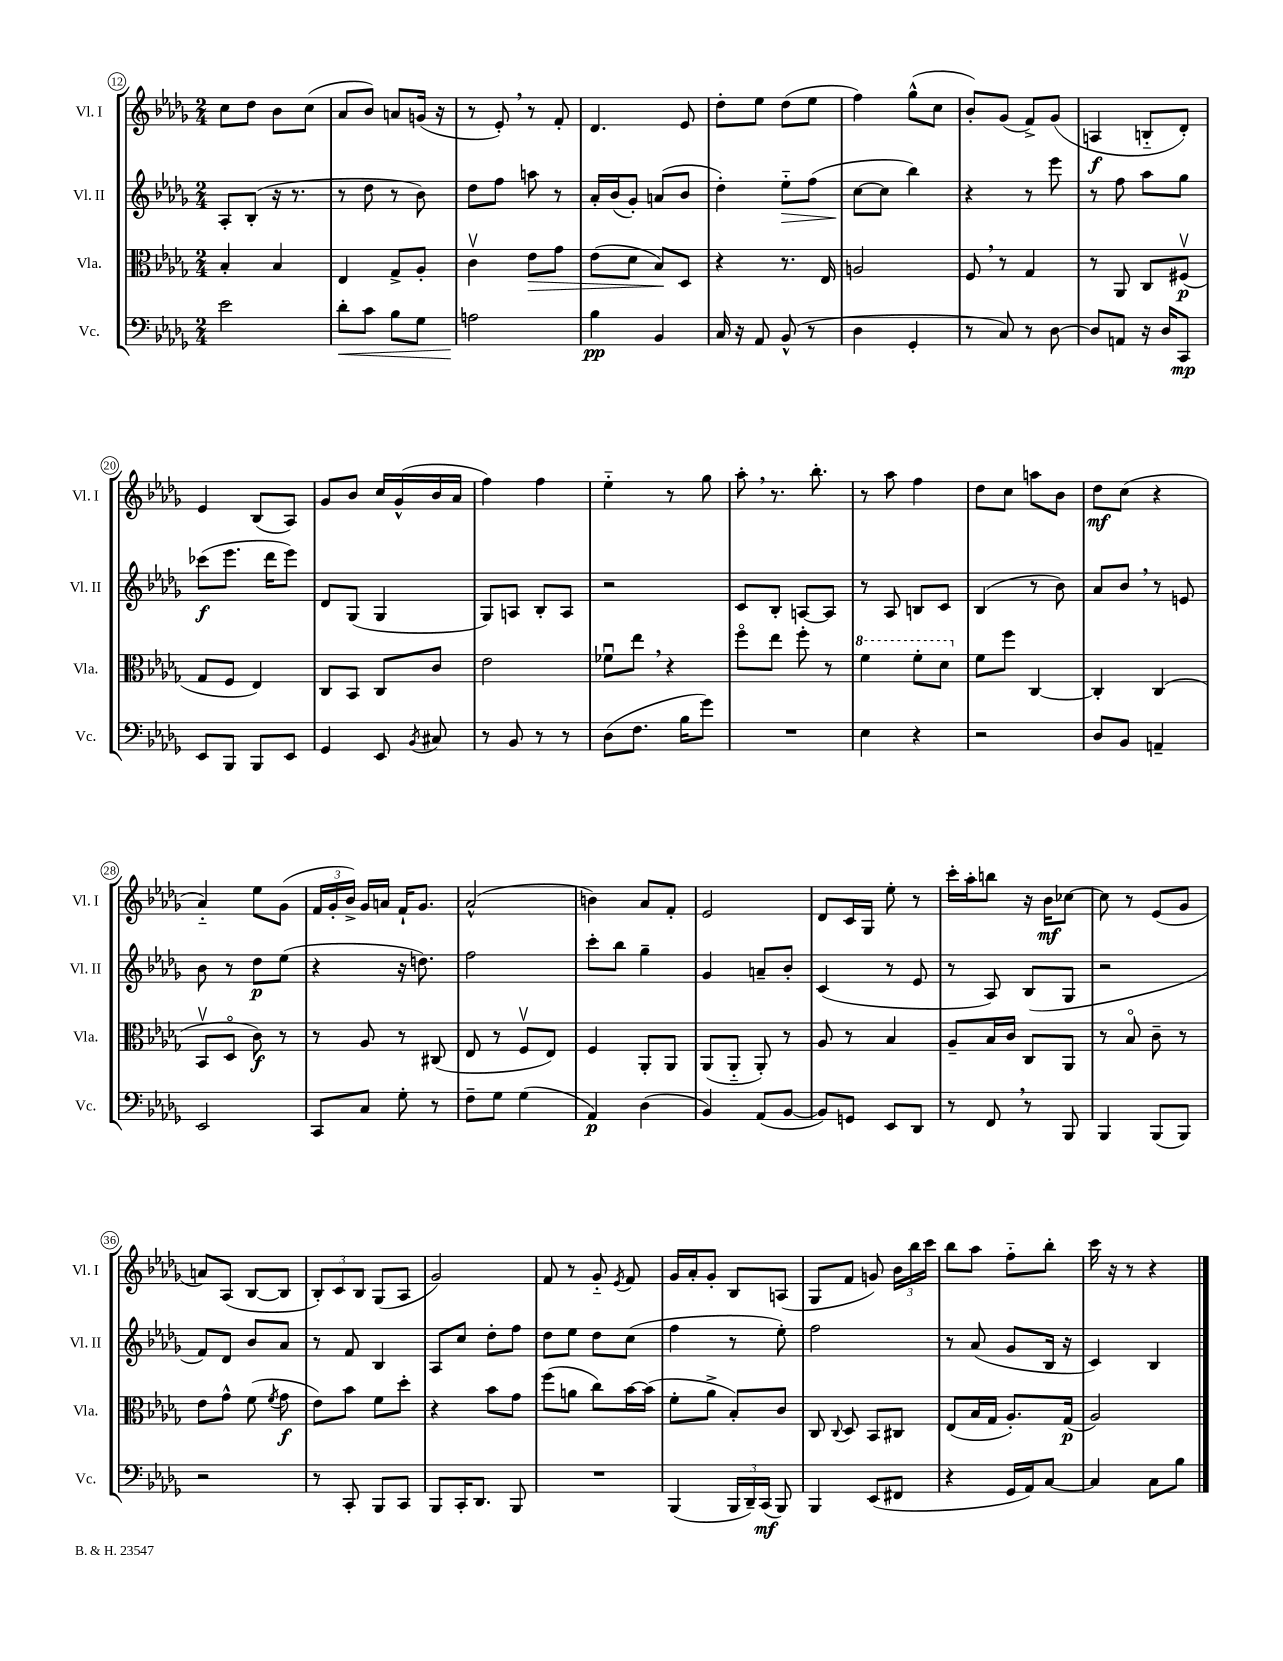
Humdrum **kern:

**kern	**kern	**kern	**kern
*staff4	*staff3	*staff2	*staff1
*clefF4	*clefC3	*clefG2	*clefG2
*k[b-e-a-d-g-]	*k[b-e-a-d-g-]	*k[b-e-a-d-g-]	*k[b-e-a-d-g-]
*M2/4	*M2/4	*M2/4	*M2/4
2e-\	4B-'/	8A-'/L	8cc\L
.	.	(8B-'/J	8dd-\J
.	4B-/	16r	8b-\L
.	.	8.r	.
.	.	.	(8cc\J
=	=	=	=
8d-'\L	4E-/	8r	8a-/L
8c\J	.	8dd-\	8b-/J)
8B-\L	8G-^/L	8r	8a/L
8G-\J	8A-'/J	8b-\)	(16g/Jk
.	.	.	16r
=	=	=	=
2A\	4cv\	8dd-\L	8r
.	.	8ff\J	8e-'/)
.	8e-\L	8aa\	8r
.	8g-\J	8r	8f'/
=	=	=	=
4B-\	(8e-\L	16a-'/LL	4.d-/
.	.	(16b-/J	.
.	8d-\J	8g-'/J)	.
4BB-/	8B-/L)	(8a/L	.
.	8D-/J	8b-/J	8e-/
=	=	=	=
16C/	4r	4dd-'\)	8dd-'\L
16r	.	.	.
8AA-/	.	.	8ee-\J
(8BB-^^/	8.r	8ee-'~\L	(8dd-\L
8r	.	(8ff\J	8ee-\J
.	16E-/	.	.
=	=	=	=
4D-\	2A/	[8cc\L	4ff\)
.	.	8cc\]J	.
4GG-'/	.	4bb-\)	(8gg-^^\L
.	.	.	8cc\J
=	=	=	=
8r	8F/	4r	8b-'/L)
8C/)	8r	.	(8g-/J
8r	4G-/	8r	8f^/L)
[8D-\	.	8eee-\	(8g-/J
=	=	=	=
8D-/]L	8r	8r	4A/
8AA/J	8AA-/	8ff\	.
16r	8C/L	8aa-\L	8B'~/L
16D-/LK	.	.	.
8CC/J	(8F#v/J	8gg-\J	8d-'/J)
=	=	=	=
8EE-/L	8G-/L	(8ccc-\L	4e-/
8BBB-/J	8F/J	8.eee-\J	.
8BBB-/L	4E-/)	.	(8B-/L
.	.	16ddd-\LK	.
8EE-/J	.	8eee-\J)	8A-/J)
=	=	=	=
4GG-/	8C/L	8d-/L	8g-/L
.	8BB-/J	(8G-/J	8b-/J
8EE-/	8C/L	4G-/	16cc/LL
.	.	.	(16g-^^/
8qBB-/	.	.	.
8C#/	8c/J	.	16b-/
.	.	.	16a-/JJ
=	=	=	=
8r	2e-\	8G-/L)	4ff\)
8BB-/	.	8A/J	.
8r	.	8B-'/L	4ff\
8r	.	8A/J	.
=	=	=	=
(8D-\L	8f-u\L	2r	4ee-'~\
8.F\J	8ee-\J	.	.
.	4r	.	8r
16B-\LK	.	.	.
8g-\J)	.	.	8gg-\
=	=	=	=
2r	8ffo\L	8c/L	8aa-'\
.	8ee-\J	8B-'/J	8.r
.	8ff'\	[8A/L	.
.	.	.	8.bb-'\
.	8r	8A/]J	.
=	=	=	=
4E-\	4ff\	8r	8r
.	.	8A-/	8aa-\
4r	8ff'\L	8B/L	4ff\
.	8dd-\J	8c/J	.
=	=	=	=
2r	8f\L	(4B-/	8dd-\L
.	8ff\J	.	8cc\J
.	[4C/	8r	8aa\L
.	.	8b-\)	8b-\J
=	=	=	=
8D-/L	4C'/]	8a-/L	8dd-\L
8BB-/J	.	8b-/J	(8cc\J
4AA~/	(4C/	8r	4r
.	.	8e/	.
=	=	=	=
2EE-/	8BB-v/L	8b-\	4a-'~/)
.	8D-o/J	8r	.
.	8c\)	8dd-\L	8ee-\L
.	8r	(8ee-\J	(8g-\J
=	=	=	=
8CC/L	8r	4r	24f/LL
.	.	.	24g-'/
.	.	.	24b-^/JJ)
8C/J	8A-/	.	16g-/LL
.	.	.	16a/JJ
8G-'\	8r	16r	16f`/LK
.	.	8.dd\)	8.g-/J
8r	(8C#/	.	.
=	=	=	=
8F~\L	8E-/	2ff\	(2a-^^/
8G-\J	8r	.	.
(4G-\	8Fv/L	.	.
.	8E-/J)	.	.
=	=	=	=
4AA-/)	4F/	8ccc'\L	4b\)
.	.	8bb-\J	.
(4D-\	8AA-'/L	4gg-~\	8a-/L
.	8AA-/J	.	8f'/J
=	=	=	=
4BB-/)	(8AA-/L	4g-/	2e-/
.	8AA-'~/J	.	.
(8AA-/L	8AA-'/)	8a~/L	.
[8BB-/J	8r	8b-'/J	.
=	=	=	=
8BB-/]L)	8A-/	(4c/	8d-/L
8GG/J	8r	.	16c/L
.	.	.	16G-/JJ
8EE-/L	4B-/	8r	8ee-'\
8DD-/J	.	8e-/	8r
=	=	=	=
8r	8A-~/L	8r	16ccc'\LL
.	.	.	16aa-'\J
8FF/	16B-/L	8A-/)	8bb\J
.	16c/JJ	.	.
8r	8C/L	(8B-/L	16r
.	.	.	16b-\LK
8BBB-/	8AA-/J	8G-/J	[8cc-\J
=	=	=	=
4BBB-/	8r	2r	8cc-\]
.	8B-o/	.	8r
(8BBB-/L	8c~\	.	(8e-/L
8BBB-/J)	8r	.	8g-/J
=	=	=	=
2r	8e-\L	8f/L)	8a/L)
.	8g-^^\J	8d-/J	(8A-/J
.	(8f\	8b-/L	[8B-/L
.	8qf/	.	.
.	8g-\	8a-/J	8B-/]J
=	=	=	=
8r	8e-\L)	8r	12B-'/L)
.	.	.	12c/
8CC'/	8b-\J	8f/	.
.	.	.	12B-/J
8BBB-/L	8f\L	4B-/	(8G-/L
8CC/J	8dd-'\J	.	8A-/J
=	=	=	=
8BBB-/L	4r	8A-/L	2g-/)
16CC'/K	.	8cc/J	.
8.DD-/J	.	.	.
.	8b-\L	8dd-'\L	.
8BBB-/	8g-\J	8ff\J	.
=	=	=	=
2r	(8ff\L	8dd-\L	8f/
.	8a\J	8ee-\J	8r
.	8cc\L)	8dd-\L	8g-'~/
.	.	.	8qe-/
.	[16b-\L	(8cc\J	8f/
.	(16b-\]JJ	.	.
=	=	=	=
(4BBB-/	8f'\L	4ff\	16g-/LL
.	.	.	16a-'/J
.	8a-^\J	.	8g-'/J
24BBB-/LL	8B-'/L)	8r	8B-/L
24DD-~/)	.	.	.
(24CC/JJ	.	.	.
8BBB-/)	8c/J	8ee-'\)	(8A/J
=	=	=	=
4BBB-/	8C/	2ff\	8G-/L
.	8qqC/	.	.
.	8D-/	.	8f/J
(8EE-/L	8BB-/L	.	8g/)
8FF#/J	8C#/J	.	24b-\LL
.	.	.	24bb-\
.	.	.	24ccc\JJ
=	=	=	=
4r	(8E-/L	8r	8bb-\L
.	16B-/L	(8a-/	8aa-\J
.	16G-/JJ	.	.
16GG-/LL	8.A-'/L)	8g-/L	8ff'~\L
16AA-/J)	.	.	.
[8C/J	.	16B-/Jk	8bb-'\J
.	(16G-/Jk	16r	.
=	=	=	=
4C/]	2A-/)	4c/)	16ccc\
.	.	.	16r
.	.	.	8r
8C\L	.	4B-/	4r
8B-\J	.	.	.
==	==	==	==
*-	*-	*-	*-
